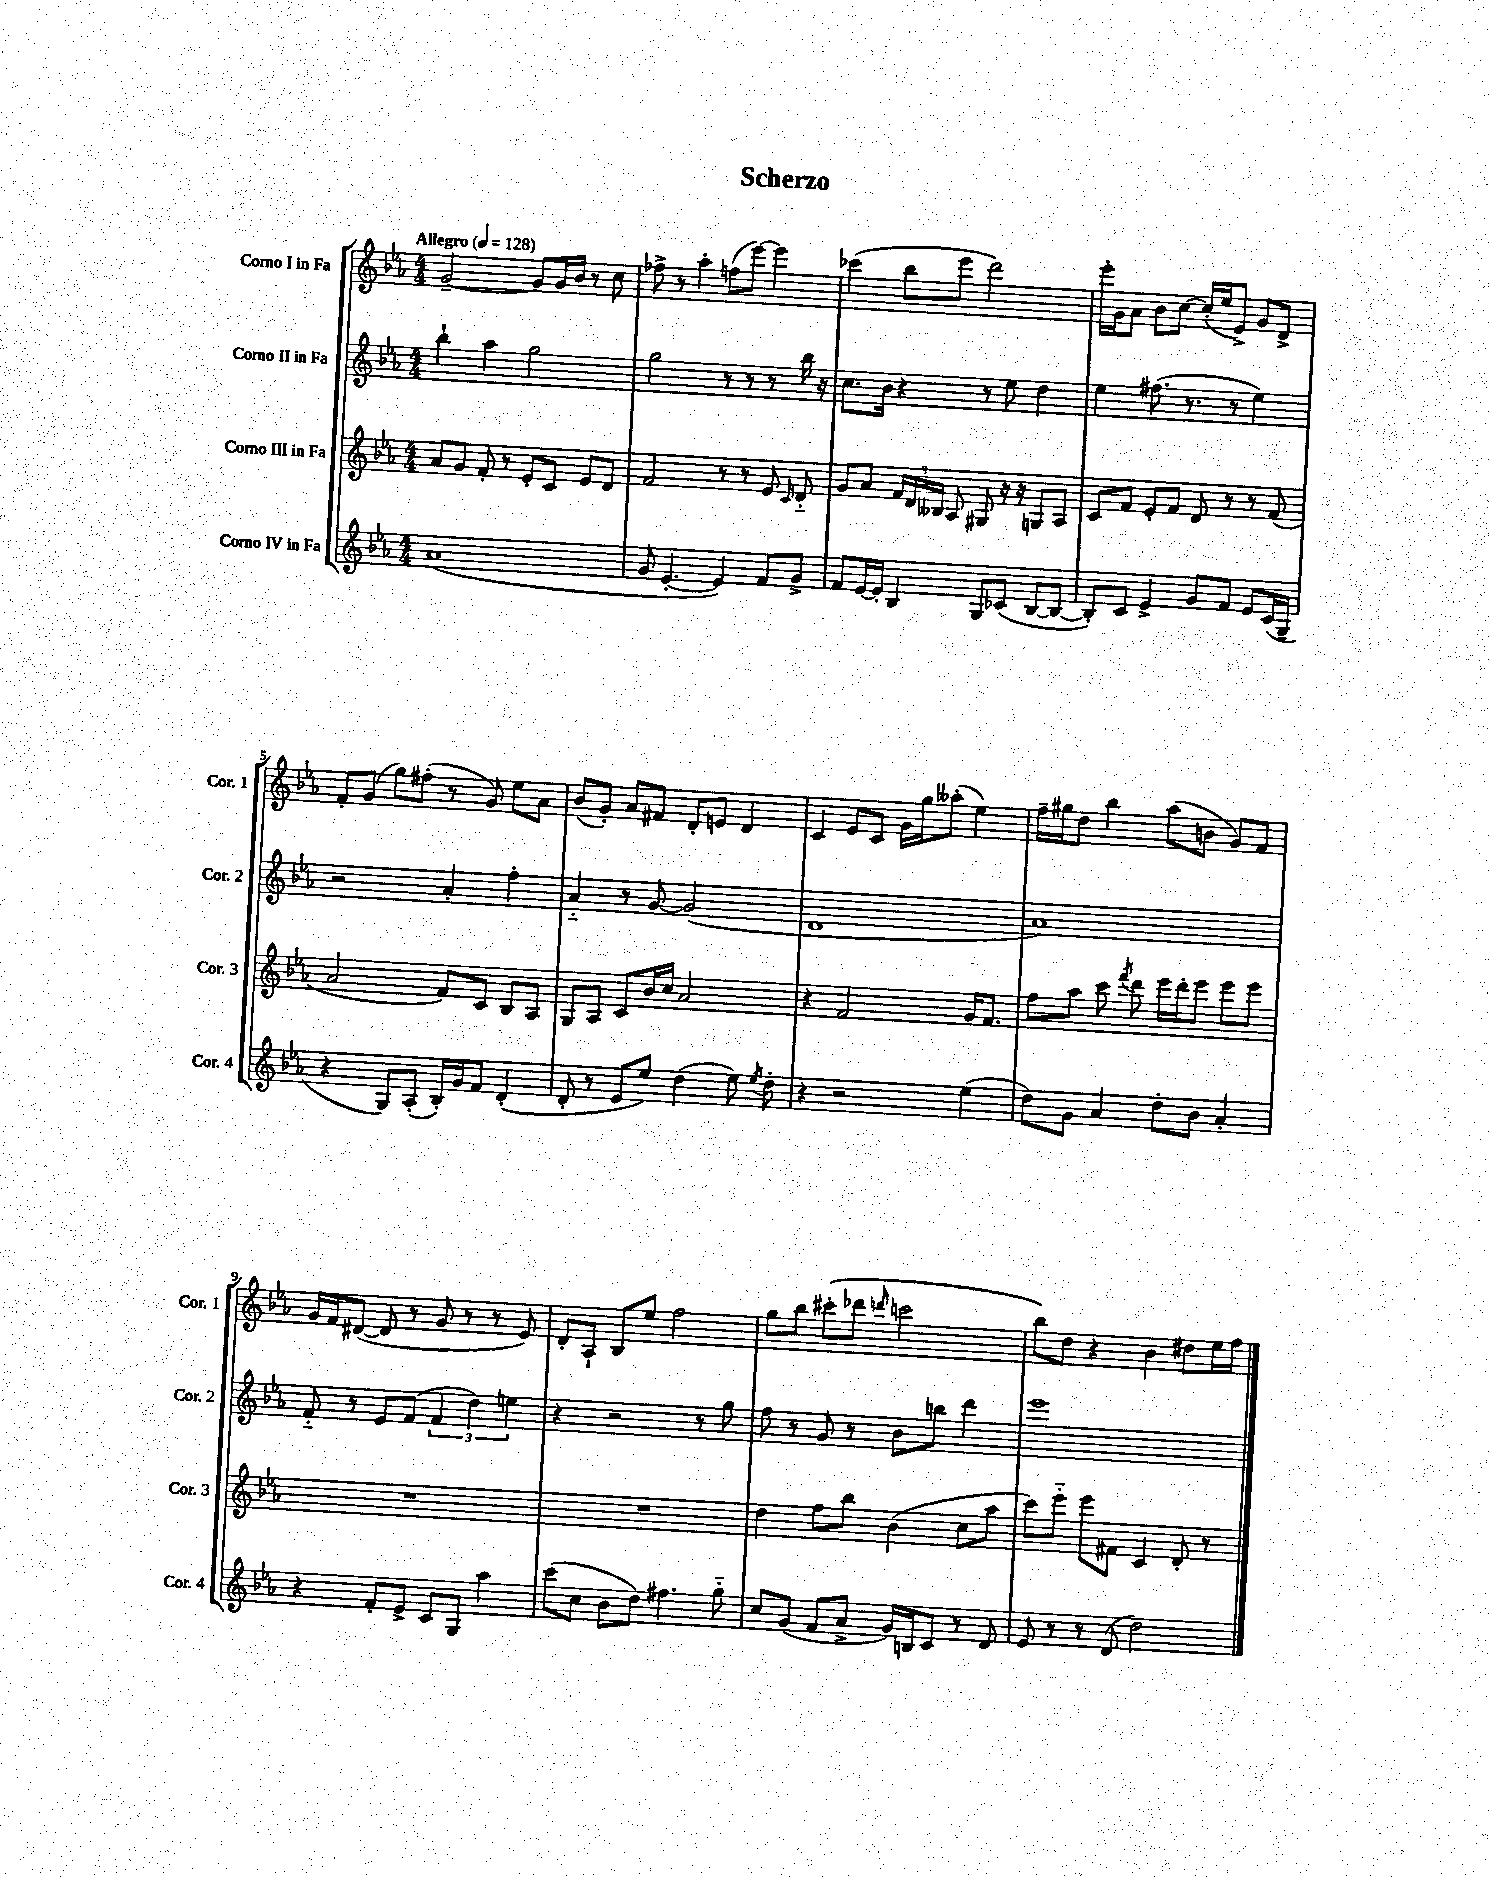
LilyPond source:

\header { title = "Scherzo" }
<<
\new StaffGroup <<
\new Staff = "s0" \with { instrumentName = "Corno I in Fa" shortInstrumentName = "Cor. 1" } {
    \clef treble \key ees \major \numericTimeSignature \time 4/4 \tempo "Allegro" 4 = 128
    \autoBeamOff g'2~-- g'8[ g'16 bes'16] r8 c''8 |
    fes''8-> r8 aes''4-. f''8[( ees'''8]~) ees'''4 |
    ces'''4( bes''8[ ees'''8] d'''2) |
    ees'''16[-. g'16 aes'8] bes'8[ c''8]~ c''16[-.( ees''16 ees'8]->) g'8[ d'8]-> |
    f'8[-. g'8]( g''8[) fis''8]-.( r8 g'8) ees''8[ aes'8] |
    bes'8[( g'8]-.) aes'8[ fis'8] d'8[-. e'8] d'4 |
    c'4 ees'8[ c'8] g'16[ g''16 aeses''8]-.( ees''4) |
    f''16[-- gis''16 d''8] bes''4 aes''8[( b'8] g'8[) f'8] |
    g'16[ f'16 dis'8]~( dis'8 r8 g'8 r8 r8 ees'8) |
    d'8[-. aes8]-! bes8[ ees''8] f''2 |
    g''8[ bes''8] cis'''8[-.( des'''8] \grace { d'''16 } c'''2 |
    bes''8[) d''8] r4 bes'4 dis''8[ ees''16 f''16] \bar "|." |
}
\new Staff = "s1" \with { instrumentName = "Corno II in Fa" shortInstrumentName = "Cor. 2" } {
    \clef treble \key ees \major \numericTimeSignature \time 4/4
    \autoBeamOff bes''4-! aes''4 g''2 |
    g''2 r8 r8 r8 bes''16 r16 |
    c''8.[ bes'16] r4 r8 ees''8 d''4 |
    ees''4 fis''8.( r8. r8 ees''4) |
    r2 aes'4-. f''4-. |
    aes'4-_ r8 g'8~ g'2( |
    d'1 |
    aes'1) |
    f'8-_ r8 ees'8[ f'8]( \tuplet 3/2 { f'4 d''4) e''4 } |
    r4 r2 r8 g''8 |
    f''8 r8 g'8 r8 bes'8[ b''8] d'''4 |
    ees'''1 \bar "|." |
}
\new Staff = "s2" \with { instrumentName = "Corno III in Fa" shortInstrumentName = "Cor. 3" } {
    \clef treble \key ees \major \numericTimeSignature \time 4/4
    \autoBeamOff aes'8[ g'8] f'8-. r8 ees'8[-. c'8] ees'8[ d'8] |
    f'2 r8 r8 ees'8 \grace { c'16 } d'8-_ |
    g'8[ aes'8] \tuplet 3/2 { f'16[ d'16 beses16] } aes8 gis8 r16 r16 g8[ aes8] |
    c'8[ f'8] ees'8[-. f'8] d'8 r8 r8 f'8( |
    aes'2 f'8[) c'8] bes8[ aes8] |
    g8[ aes8] c'8[ bes'16 c''16] aes'2 |
    r4 f'2 g'16[ f'8.] |
    f''8[ aes''8] c'''8 \acciaccatura { f'''8 } d'''8 ees'''16[ d'''16-. ees'''8] ees'''8[ ees'''8] |
    R1 |
    R1 |
    d''4 f''8[ bes''8] bes'4( c''8[ aes''8] |
    c'''8[) ees'''8]-_ ees'''8[ fis'8] c'4 d'8-. r8 \bar "|." |
}
\new Staff = "s3" \with { instrumentName = "Corno IV in Fa" shortInstrumentName = "Cor. 4" } {
    \clef treble \key ees \major \numericTimeSignature \time 4/4
    \autoBeamOff aes'1( |
    g'8 ees'4.~-. ees'4) f'8[ g'8]-> |
    f'8[ ees'16~ ees'16]-. bes4 g8[ ces'8]( bes8[~ bes8]~ |
    bes8[-.) c'8] ees'4-> g'8[ f'8] ees'8[ c'16( g16]-- |
    r4 g8[) aes8]-.( bes16[-.) g'16 f'8] d'4-.( |
    d'8-. r8 ees'8[ ees''8]) d''4( ees''8) \acciaccatura { ees''8 } d''8-. |
    r4 r2 ees''4( |
    d''8[) g'8] aes'4 d''8[-. bes'8] aes'4-. |
    r4 f'8[-. ees'8]-> c'8[ g8] aes''4 |
    c'''8[( c''8] bes'8[ d''8]) fis''4. g''8-_ |
    c''8[ g'8]( f'8[ aes'8]-> g'16[) b16 c'8] r8 d'8 |
    ees'8 r8 r8 d'8( d''2) \bar "|." |
}
>>
>>
